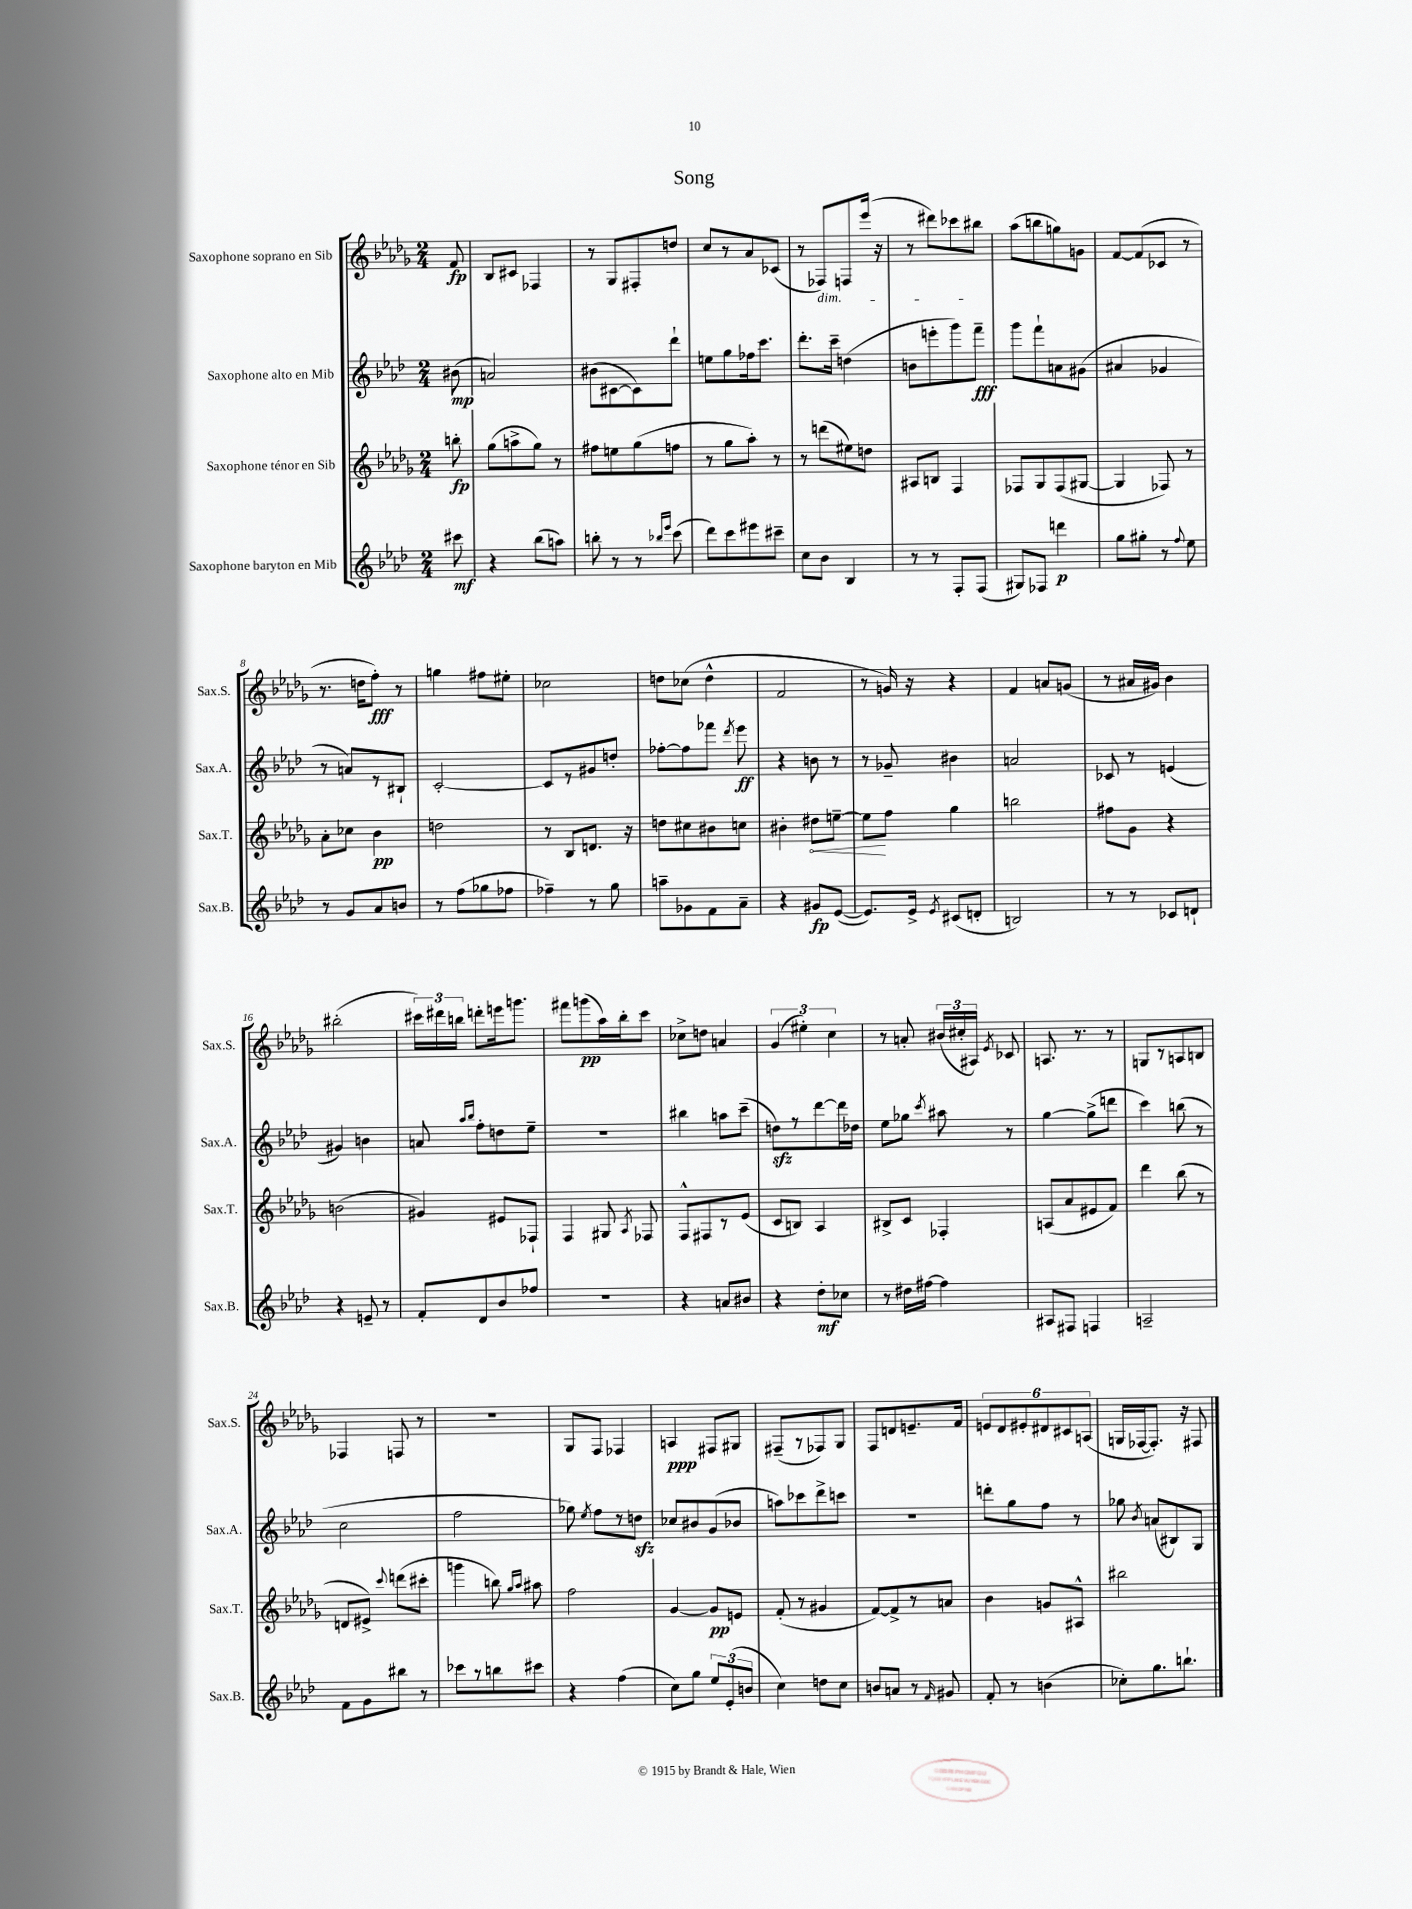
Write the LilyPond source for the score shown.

\header { title = "Song" }
<<
\new StaffGroup <<
\new Staff = "s0" \with { instrumentName = "Saxophone soprano en Sib" shortInstrumentName = "Sax.S." } {
    \clef treble \key des \major \numericTimeSignature \time 2/4 \partial 8
    \autoBeamOff f'8\fp |
    bes8[ cis'8] fes4 |
    r8 ges8[ fis8-. d''8] |
    c''8[ r8 aes'8 ces'8]( |
    r8 fes8[\dim) f8 ees'''16]( r16 |
    r8 dis'''8[) ces'''8 bis''8]\! |
    aes''8[( b''8 g''8) g'8] |
    f'8[~ f'8( ces'8] r8 |
    r8. d''16[ f''8]-.\fff) r8 |
    g''4 fis''8[ eis''8]-. |
    ces''2 |
    d''8[ ces''8]( d''4-^ |
    f'2 |
    r8 g'16) r16 r4 |
    f'4 a'8[ g'8]( |
    r8 ais'16[ gis'16]) bes'4 |
    bis''2-.( |
    \tuplet 3/2 { cis'''16[) dis'''16 b''16] } d'''8[-. e'''16 g'''8.] |
    fis'''8[ g'''8\pp( aes''16) bes''16-. c'''8] |
    ces''8[-> d''8] a'4 |
    \tuplet 3/2 { ges'4( eis''4-.) c''4 } |
    r8 a'8-. \tuplet 3/2 { bis'16[( cis''16-. ais16]) } \acciaccatura { ees'8 } ces'8 |
    a8. r8. r8 |
    g8[ r8 a8 b8] |
    fes4 f8 r8 |
    r2 |
    ges8[ f8] fes4 |
    a4\ppp fis8[ gis8] |
    fis8[--( r8 fes8) ges8] |
    f8[ d'8 e'8.-- f'16] |
    \tuplet 6/4 { e'8[ des'8 eis'8-. dis'8 cis'8 a8]( } |
    g16[ fes16~ fes8.]-.) r16 fis8 \bar "|." |
}
\new Staff = "s1" \with { instrumentName = "Saxophone alto en Mib" shortInstrumentName = "Sax.A." } {
    \clef treble \key aes \major \numericTimeSignature \time 2/4 \partial 8
    \autoBeamOff bis'8\mp( |
    a'2) |
    bis'8[( cis'8~ cis'8) des'''8]-! |
    e''8[ g''8 fes''16 c'''8.] |
    des'''8.[-. c'''16]-- d''4( |
    b'8[ e'''8-. g'''8) f'''8]--\fff |
    g'''8[ f'''8-! a'8 gis'8]( |
    ais'4 ges'4 |
    r8 a'8[) r8 bis8]-! |
    c'2~-. |
    c'8[ r8 gis'8 d''8]-. |
    fes''8[~-. fes''8 fes'''8] \acciaccatura { des'''8 } ees'''8\ff |
    r4 b'8 r8 |
    r8 ges'8-- bis'4 |
    a'2 |
    ces'8 r8 e'4( |
    gis'4) b'4 |
    a'8 \grace { aes''16[ bes''16] } f''8[-. d''8 ees''8]-- |
    r2 |
    bis''4 a''8[ c'''8]--( |
    d''8[\sfz) r8 des'''8~ des'''16 des''16] |
    ees''8[ ges''8] \acciaccatura { c'''8 } ais''8 r8 |
    g''4~ g''8[->( d'''8] |
    c'''4) b''8( r8 |
    c''2 |
    f''2 |
    ges''8) \acciaccatura { ees''8 } f''8[ r8 d''8]\sfz |
    ces''8[ bis'8 g'8( bes'8] |
    a''8[) ces'''8 des'''8-> c'''8] |
    R2 |
    d'''8[-. g''8 f''8] r8 |
    ges''8 \acciaccatura { bes'8 } a'8[( bis8) g8] \bar "|." |
}
\new Staff = "s2" \with { instrumentName = "Saxophone ténor en Sib" shortInstrumentName = "Sax.T." } {
    \clef treble \key des \major \numericTimeSignature \time 2/4 \partial 8
    \autoBeamOff b''8-.\fp |
    ges''8[( a''8-> ges''8]) r8 |
    fis''8[ e''8 ges''8( f''8] |
    r8 ges''8[ aes''8]-.) r8 |
    r8 d'''8[( eis''8) d''8] |
    ais8[ b8] f4 |
    fes8[ ges8 fes8( gis8]~ |
    gis4 fes8) r8 |
    aes'8[-. ces''8] bes'4\pp |
    d''2 |
    r8 bes8[ d'8.] r16 |
    d''8[ cis''8 bis'8 c''8] |
    bis'4-. \once \override Hairpin.circled-tip = ##t dis''8[\< e''8]~-- |
    e''8[\! f''8] ges''4 |
    b''2 |
    fis''8[ ges'8] r4 |
    b'2( |
    gis'4) eis'8[ fes8]-! |
    f4 gis8 \acciaccatura { aes8 } fes8 |
    f8[-^ fis8 r8 ees'8]( |
    c'8[ b8]) aes4 |
    bis8[-> c'8] fes4-. |
    a8[( aes'8 eis'8 f'8]) |
    des'''4 bes''8( r8 |
    d'8[ eis'8]->) \appoggiatura { c'''8 } d'''8[( cis'''8]-. |
    g'''4 b''8) \grace { ges''16[ aes''16] } ais''8 |
    f''2 |
    ges'4~ ges'8[\pp e'8] |
    f'8-.( r8 gis'4 |
    f'8[~) f'8-> r8 a'8] |
    bes'4 g'8[ ais8]-^ |
    bis''2 \bar "|." |
}
\new Staff = "s3" \with { instrumentName = "Saxophone baryton en Mib" shortInstrumentName = "Sax.B." } {
    \clef treble \key aes \major \numericTimeSignature \time 2/4 \partial 8
    \autoBeamOff cis'''8\mf |
    r4 bes''8[( a''8]) |
    b''8-. r8 r8 \grace { bes''16[ ees'''16] } c'''8( |
    des'''8[) c'''8 eis'''8 cis'''8]-- |
    c''8[ bes'8] bes4 |
    r8 r8 f8[-. f8]( |
    gis8[) fes8] d'''4\p |
    g''8[ gis''8]-. r8 \appoggiatura { f''8 } ees''8 |
    r8 g'8[ aes'8 b'8] |
    r8 f''8[( ges''8 fes''8] |
    fes''4--) r8 g''8 |
    a''8[-- ges'8 f'8 aes'8]-- |
    r4 gis'8[\fp ees'8]~( |
    ees'8.[) ees'16]-> \acciaccatura { ees'8 } cis'8[( d'8]-. |
    b2) |
    r8 r8 ces'8[ d'8]-! |
    r4 e'8-- r8 |
    f'8[-. des'8 bes'8 fes''8] |
    R2 |
    r4 a'8[ bis'8] |
    r4 des''8[-.\mf ces''8] |
    r8 dis''16[ fis''16]~ fis''4 |
    ais8[ fis8] f4 |
    a2-- |
    f'8[ g'8 bis''8] r8 |
    ces'''8[ r8 b''8 cis'''8] |
    r4 f''4( |
    c''8[) g''8] \tuplet 3/2 { ees''8[ ees'8-.( b'8] } |
    c''4) d''8[ c''8] |
    b'8[ a'8] r8 \grace { f'16 } gis'8 |
    f'8-. r8 b'4( |
    ces''8[-.) g''8. b''8.]-! \bar "|." |
}
>>
>>
